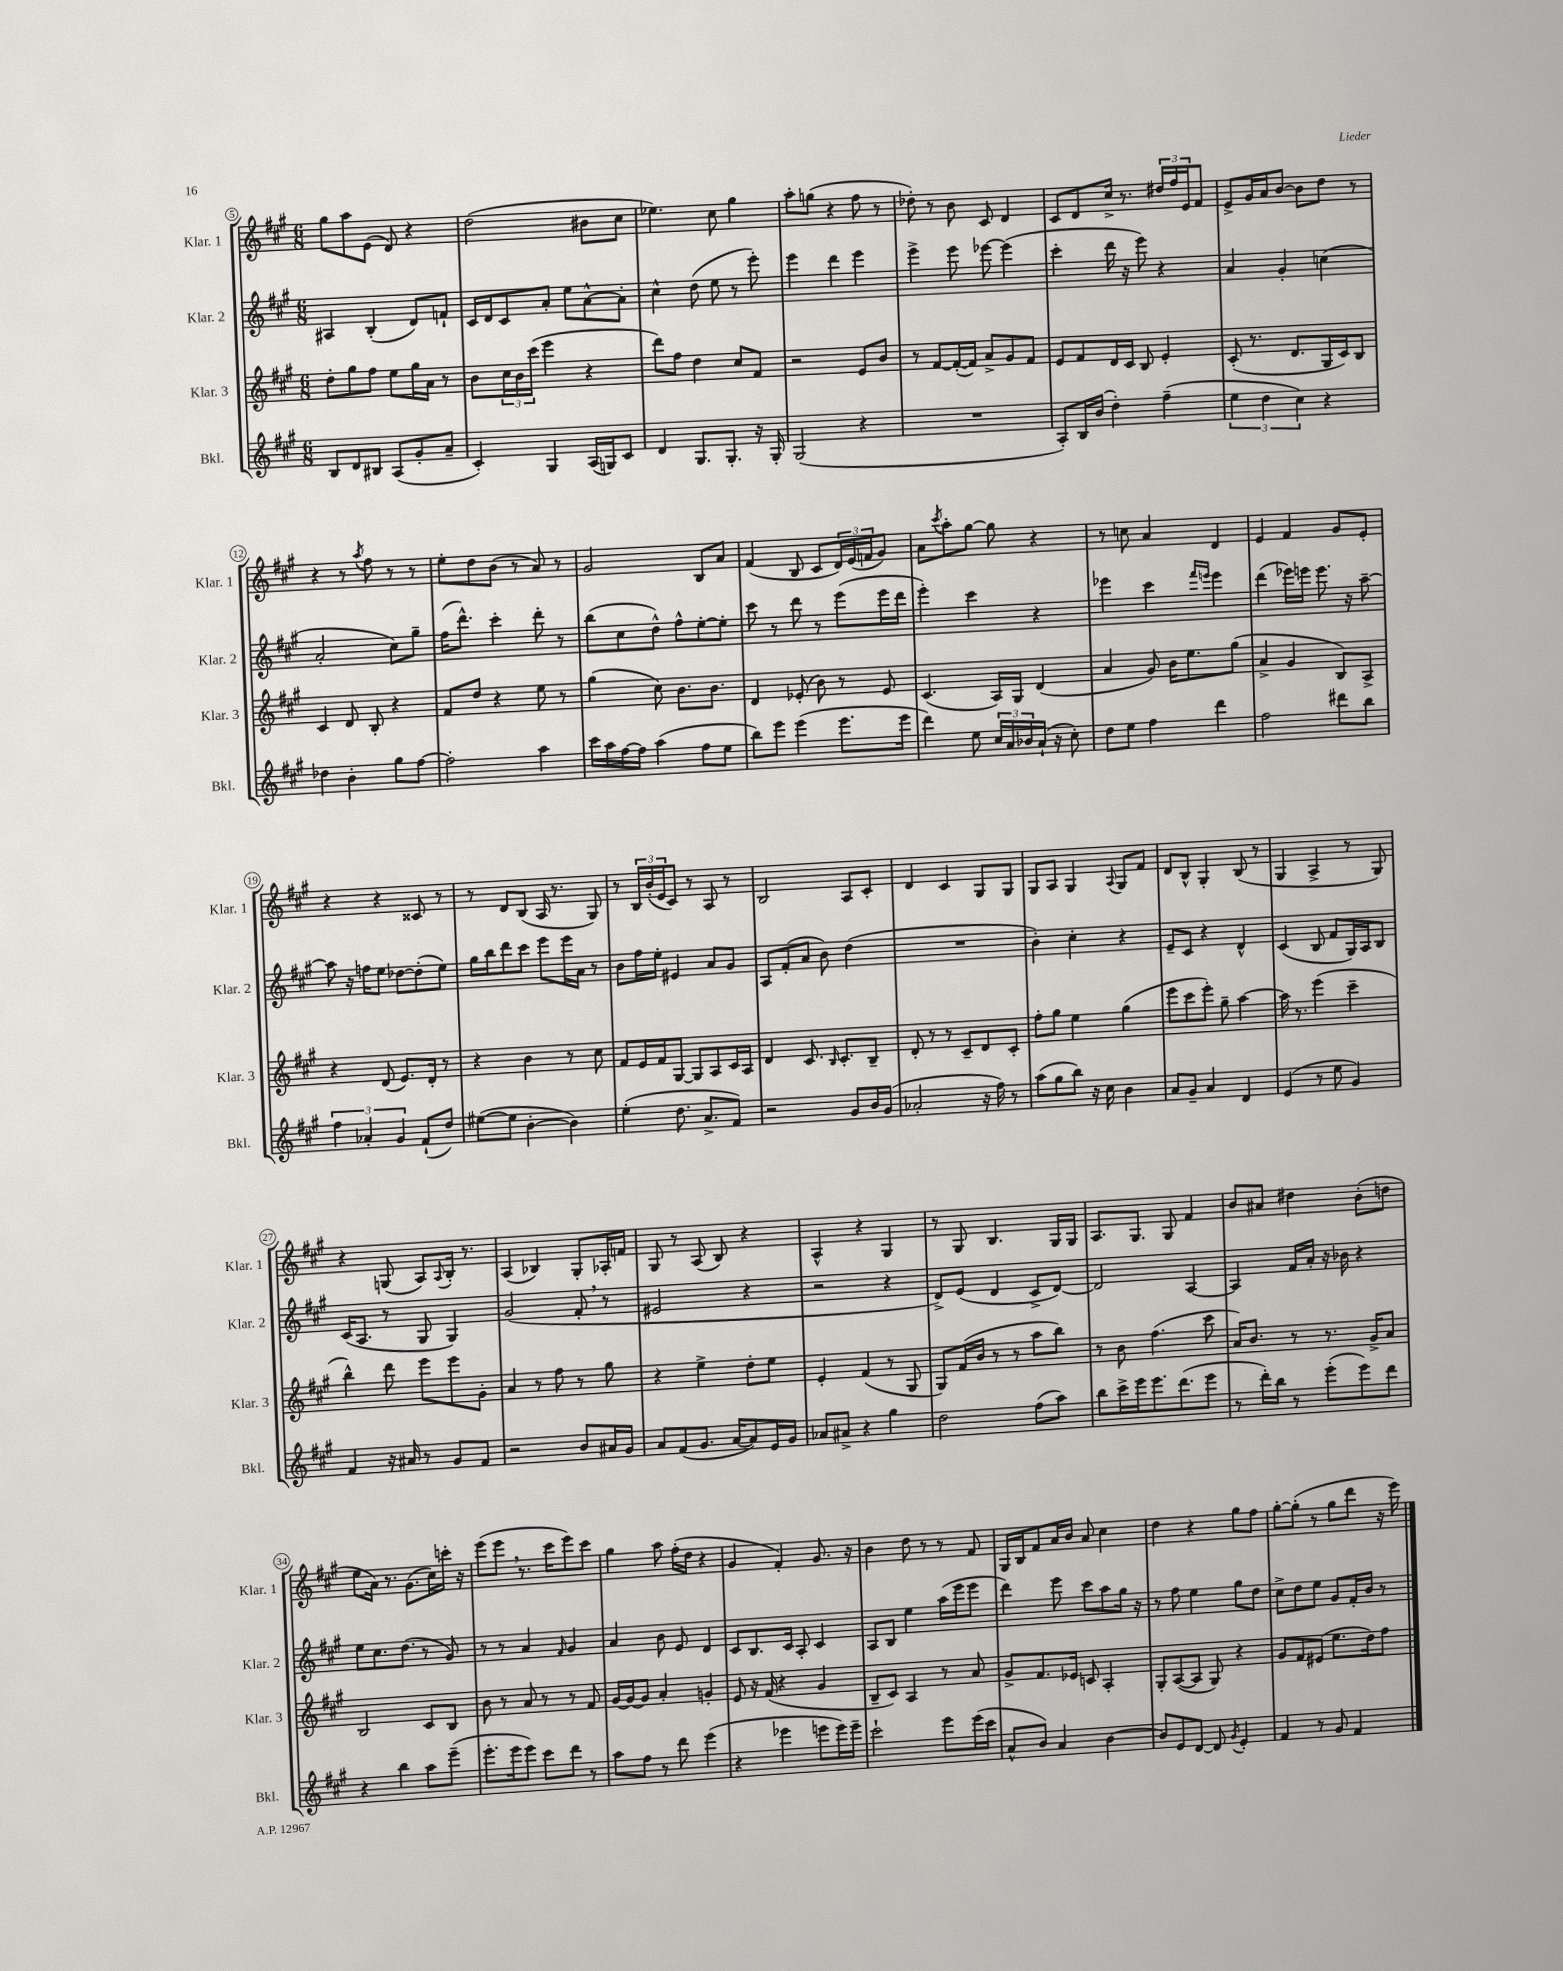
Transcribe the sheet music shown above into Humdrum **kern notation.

**kern	**kern	**kern	**kern
*staff4	*staff3	*staff2	*staff1
*clefG2	*clefG2	*clefG2	*clefG2
*k[f#c#g#]	*k[f#c#g#]	*k[f#c#g#]	*k[f#c#g#]
*M6/8	*M6/8	*M6/8	*M6/8
8B/L	8dd'\L	4A#/	8gg#\L
8d/	8gg#\	.	8aa\
8B#/J	8ff#\J	(4B'/	(8e\J
(8A/L	8ee\L	.	8d/)
8g#'/	16gg#\L	8d/L)	4r
.	16a\JJ	.	.
8a~/J	8r	8f`/J	.
=	=	=	=
4c#'/)	8b\L	16c#/LL	(2dd\
.	.	16d/J	.
.	24cc#\L	8c#/	.
.	24b\	.	.
.	(24ccc#\JJ	.	.
4G#/	4eee\	8a'/J	.
.	.	8ee\L	.
(16A/LL	4r	[8a^^\	8b#\L
16G/J)	.	.	.
8c#/J	.	8a'\]J	8cc#\J
=	=	=	=
4d/	8ddd\L)	4cc#^^\	4.ee-\)
.	8ff#\J	.	.
8.G#/L	4dd\	(8dd\	.
.	.	8ee\	8cc#\
8.G#'/J	.	.	.
.	8cc#/L	8r	4gg#\
16r	8f#/J	8eee'\)	.
16G#'/	.	.	.
=	=	=	=
(2G#/	2r	4eee\	8aa'\L
.	.	.	(8gg\J
.	.	4ddd\	4r
4r	8e/L	4eee\	8ff#\
.	8b/J	.	8r
=	=	=	=
2.r	8r	4eee^\	8dd-'\)
.	[8f#/L	.	8r
.	(16f#'/_L	8eee\	8b\
.	16f#/]JJ)	.	.
.	8a^/L	[8eee-\	8c#/
.	8g#/	(4eee-\]	4d/
.	8f#/J	.	.
=	=	=	=
8A'/L)	8e/L	4ccc#'\	8c#/L
16B/L	8f#/	.	8d/
(16b/JJ	.	.	.
4dd'\)	16d/L	16ddd\	16cc#^/Jk
.	16c#/JJ	16r	8.r
.	8B/	8eee\)	.
(4ff#~\	4e'/	4r	24dd#/LL
.	.	.	24ff#/
.	.	.	24e/J
.	.	.	8f#/J
=	=	=	=
6ee\	(8c#'/	4a/	8e^/L
.	8.r	.	16g#/L
6dd\	.	.	.
.	.	.	16a/J
.	.	4g#'/	[8b/J
.	8.d/L	.	.
6cc#\)	.	.	.
.	.	.	8b\]L
4r	16G#/L	(4cc\	8dd\J
.	16c#/J)	.	.
.	8B/J	.	8r
=	=	=	=
4dd-\	4c#/	2a'/	4r
4b'\	8d/	.	8r
.	.	.	8qaa/
.	8B'/	.	8ff#\
8gg#\L	4r	8cc#\L)	8r
[8ff#\J	.	8gg#~\J	8r
=	=	=	=
2ff#'\]	8f#/L	(16ff#\LK	8ee'\L
.	.	8.ddd^^\J)	.
.	8dd/J	.	8dd\
.	4r	4ccc#'\	(8b\J
.	.	.	8r
4aa\	8ee\	8ddd'\	8a/)
.	8r	8r	8r
=	=	=	=
16ccc#\LL	(4gg#\	(8bb\L	2g#/
16aa\	.	.	.
[16ff#\	.	8cc#\	.
16ff#\]JJ	.	.	.
(4aa\	8cc#\)	8dd^^\J)	.
.	8.b\L	8ff#^^\L	.
8ff#\L	.	[8ee'\	8B/L
.	8.b\J	.	.
8ee\J	.	8ee'\]J	8a/J
=	=	=	=
8bb\L)	4d/	8ccc#\	(4f#/
8eee\J	.	8r	.
(4eee\	(8e-'/	8ddd\	8B/
.	8b\)	8r	8c#/L
8.eee\L	8r	(8eee\L	24d/L)
.	.	.	(24e/
.	.	.	24f/J
.	8e-/	16eee\L	8g#/J)
16eee\Jk	.	16ddd\JJ	.
=	=	=	=
4ddd\)	(4.c#/	4eee'\)	8a\L
.	.	.	8qccc#/
.	.	.	8aa'\
8ee\	.	4ccc#\	[8gg#\J
24cc#/LL	16A/LL)	.	8gg#\]
24a/	.	.	.
.	16G#/JJ	.	.
24b-/	.	.	.
(16a`/JJ	(4d/	4r	4r
16r	.	.	.
8cc#'\)	.	.	.
=	=	=	=
8dd\L	4a/	4eee-\	8r
8ee\J	.	.	8cc\
4ff#\	8g#/)	4ccc#\	4a/
.	16b\LK	.	.
.	8.ee\	.	.
.	.	16qqfff#/LL	.
.	.	16qqeee/JJ	.
4ddd\	.	4eee\	4d/
.	(8gg#\J	.	.
=	=	=	=
2ff#\	4a^/	(4ddd\	4e/
.	4g#/	16eee-\LL)	4f#/
.	.	16eee\JJ	.
.	.	8.eee\	.
8ddd#\L	8B/L)	.	8g#/L
.	.	16r	.
8bb\J	8A^/J	[8aa~\	8e'/J
=	=	=	=
6ff#\	4r	8aa\]	4r
.	.	16r	.
6a-'/	.	.	.
.	.	16ff\LK	.
.	(8d/	8ee\J	4r
6g#/	.	.	.
.	8.e/L)	[8dd-\L	.
(8f#`/L	.	(8dd-'\]	8c##/
.	16d'/Jk	.	.
8dd/J)	8r	8ee\J)	8r
=	=	=	=
([8ee#\L	4r	16gg#\LL	8r
.	.	16bb\J	.
8ee#\]J	.	8ddd\	8d/L
[4b'\	4b\	8ccc#\J	(8B/J
.	.	8eee\L	16A/
.	.	.	8.r
4b\])	8r	16eee\L	.
.	.	16a\JJ	.
.	8cc#\	8r	8G#/)
=	=	=	=
(4ee'\	8f#/L	8b\L	8r
.	16e/L	16ff#\L	24B/LL
.	.	.	(24b'/
.	16f#/J	16ee'\JJ	.
.	.	.	24e/J
8.dd\	[8G#/J	4e#/	8c#/J)
.	8G#/]L	.	8r
8.a^/L	.	.	.
.	8A/	8a/L	8A/
8f#/J)	16c#/L	8g#/J	8r
.	16A/JJ	.	.
=	=	=	=
2r	4d/	8A/L	2B/
.	.	(8f#'/	.
.	8.c#/	8a/J	.
.	.	8b\)	.
.	16qqB/	.	.
.	8.c#'/L	.	.
8g#/L	.	(4dd\	8A/L
16b/L	8B~/J	.	8c#'/J
(16g#/JJ	.	.	.
=	=	=	=
2a-'/	8d'/	2.r	4d/
.	8r	.	.
.	8r	.	4c#/
.	8c#~/L	.	.
16r	8d/	.	8G#/L
16ff#\)	.	.	.
8r	8c#'/J	.	8G#/J
=	=	=	=
(8aa\L	8ff#'\L	4b'\)	8G#/L
8gg#\	8gg#\J	.	8A/J
8bb\J)	4ee\	4cc#'\	4G#/
16r	.	.	.
16cc#\	.	.	.
.	.	.	8qqA/
4b\	(4gg#\	4r	8G#/L
.	.	.	8f#/J
=	=	=	=
8a/L	8eee\L	8e~/L	8d/L
8g#~/J	8ccc#\	8c#/J	8B^^/J
4a/	8eee'\J)	4r	4G#'/
.	8gg#~\	.	.
4d/	[4aa\	4d^^/	(8B/
.	.	.	8r
=	=	=	=
(4e/	16aa\]	(4c#/	4G#/
.	8.r	.	.
8r	(4eee\	8B/	4A^/
8ee\	.	8f#/L	.
4g#/)	4ccc#~\	16G#/L)	8r
.	.	16A/J	.
.	.	8B/J	8G#/)
=	=	=	=
4f#/	4bb^^\)	(16c#/LK	4r
.	.	8.A/J	.
16r	8ddd\	8r	(8G/
16a#/	.	.	.
8r	8eee\L	8G#/	8A/L)
.	.	.	8qqA/
8g#/L	8eee\	4G#/)	16B'/Jk
.	.	.	8.r
8f#/J	8g#'\J	.	.
=	=	=	=
2r	4a/	(2g#/	(4A/
.	8r	.	4B-/)
.	8ff#\	.	.
8b/L	8r	8f#'/	8G#'/L
16a#/L	8gg#\	8r	16A-'/L
16g#/JJ	.	.	16f/JJ
=	=	=	=
8a/L	4r	2e#/	8G#/
(8f#/	.	.	8r
8.g#/J	4ee^\	.	(8A/
.	.	.	8B/)
[16a/LK	.	.	.
8a/])	8dd'\L	4r	4r
16e/L	8ee\J	.	.
16g#/JJ	.	.	.
=	=	=	=
8a-/L	4e'/	2r	4A^^/
8a#^/J	.	.	.
4r	(4f#/	.	4r
4gg#\	8r	4r	4G#/
.	8G#/	.	.
=	=	=	=
2dd\	8G#/L)	8d^/L)	8r
.	(16f#/L	(8e/J	8G#/
.	16b/JJ	.	.
.	8r	4d/	4.B/
.	8r	.	.
(8ff#\L	8aa\L	8c#^/L	.
8aa\J)	8bb\J)	[8d/J)	16G#/LL
.	.	.	16G#/JJ
=	=	=	=
8bb\L	8r	2d/]	8.A/L
16ccc#^\L	8b\	.	.
16eee\J	.	.	8.G#/J
8.eee\	(4.ff#\	.	.
.	.	.	8G#/
(8.ddd\	.	.	.
.	.	[4A/	4f#/
8eee\J	8ccc#\	.	.
=	=	=	=
8r	16a/LK)	4A/]	8b/L
.	8.b/J	.	.
16ddd'\LL)	.	.	8a#/J
16bb\JJ	.	.	.
8r	8r	16f#/LL	4dd#\
.	.	16a'/JJ	.
(8eee'\L	8.r	16r	.
.	.	16b-\	.
8eee\)	.	4r	(8b'\L
.	16g#^/LK	.	.
8ddd\J	8a/J	.	8dd\J
=	=	=	=
4r	2B/	8ee\L	8ee\L
.	.	8.cc#\	16a\Jk)
.	.	.	8.r
4bb\	.	.	.
.	.	(8.dd\J	.
.	.	.	(8.g#\L
8aa\L	8c#/L	8r	.
.	.	.	16cc#\L)
(8eee~\J	8B/J	8g#/)	16ccc'\JJ
.	.	.	16r
=	=	=	=
8.eee'\L	8b\	8r	(8eee\L
.	8r	8r	8eee\J
16eee\k	.	.	.
8eee\J)	8a/	4a/	8.r
8ccc#\L	8r	.	.
.	.	.	16ccc#\LK
.	.	16qqf#/	.
8ddd\J	8r	4g#/	8eee\)
8r	8f#/	.	8ccc#\J
=	=	=	=
8aa\L	[16g#/LL	4a/	4gg#\
.	16g#/_J	.	.
8ff#\J	8g#/]J	.	.
8r	4a'/	8b\	8aa\
8ddd\	.	8e/	(16ff#'\LL
.	.	.	16dd\JJ
(4eee\	4g'/	4d/	4r
=	=	=	=
4r	8e/	8c#/L	4g#/
.	16r	8.B/	.
.	(16f#/	.	.
4eee-\	4r	.	4f#'/)
.	.	16c#/Jk	.
.	.	8A'/	.
8eee\L	4g#/	4c#/	8.g#/
16eee\L)	.	.	.
16eee~\JJ	.	.	16r
=	=	=	=
2ccc#`\	8B~/L	8A/L	4b\
.	8c#/J)	8B/J	.
.	4A/	4ee\	8dd\
.	.	.	8r
8eee\L	8r	(16aa\LL	8r
.	.	16eee\J	.
(16eee\L	8a/	8eee\J	8f#/
16ccc#\JJ	.	.	.
=	=	=	=
8a^^/L	8g#^/L	4ddd\)	16G#/LL
.	.	.	16B/J
8b/J)	8.f#/	.	8f#/
4a/	.	8eee\	16a/L
.	16e-/Jk	.	16b/JJ
.	8c/	8ccc#\L	8a/
[4b\	4A'/	8aa\	4cc#\
.	.	16gg#\Jk	.
.	.	16r	.
=	=	=	=
8b/]L	8G#'/L	8r	4dd\
8e/	([8A/	8ff#\	.
[8d/J	8A/]J	4ee\	4r
8d/]	8G#/)	.	.
8qg#/	.	.	.
4e'/	4r	8gg#\L	8gg#\L
.	.	8dd\J	8ff#\J
=	=	=	=
4f#/	8g#/L	8cc#^\L	[8gg#'\L
.	8f#/	8dd\	(8gg#'\]J
8r	(8e#/J	8ee\J	8r
8g#/	8.ee\L	8g#/L	8gg#\L
4f#/	.	16f#'/L	8ddd\J
.	16dd\k)	16b/JJ	.
.	8ff#\J	8r	16r
.	.	.	16eee\)
==	==	==	==
*-	*-	*-	*-
